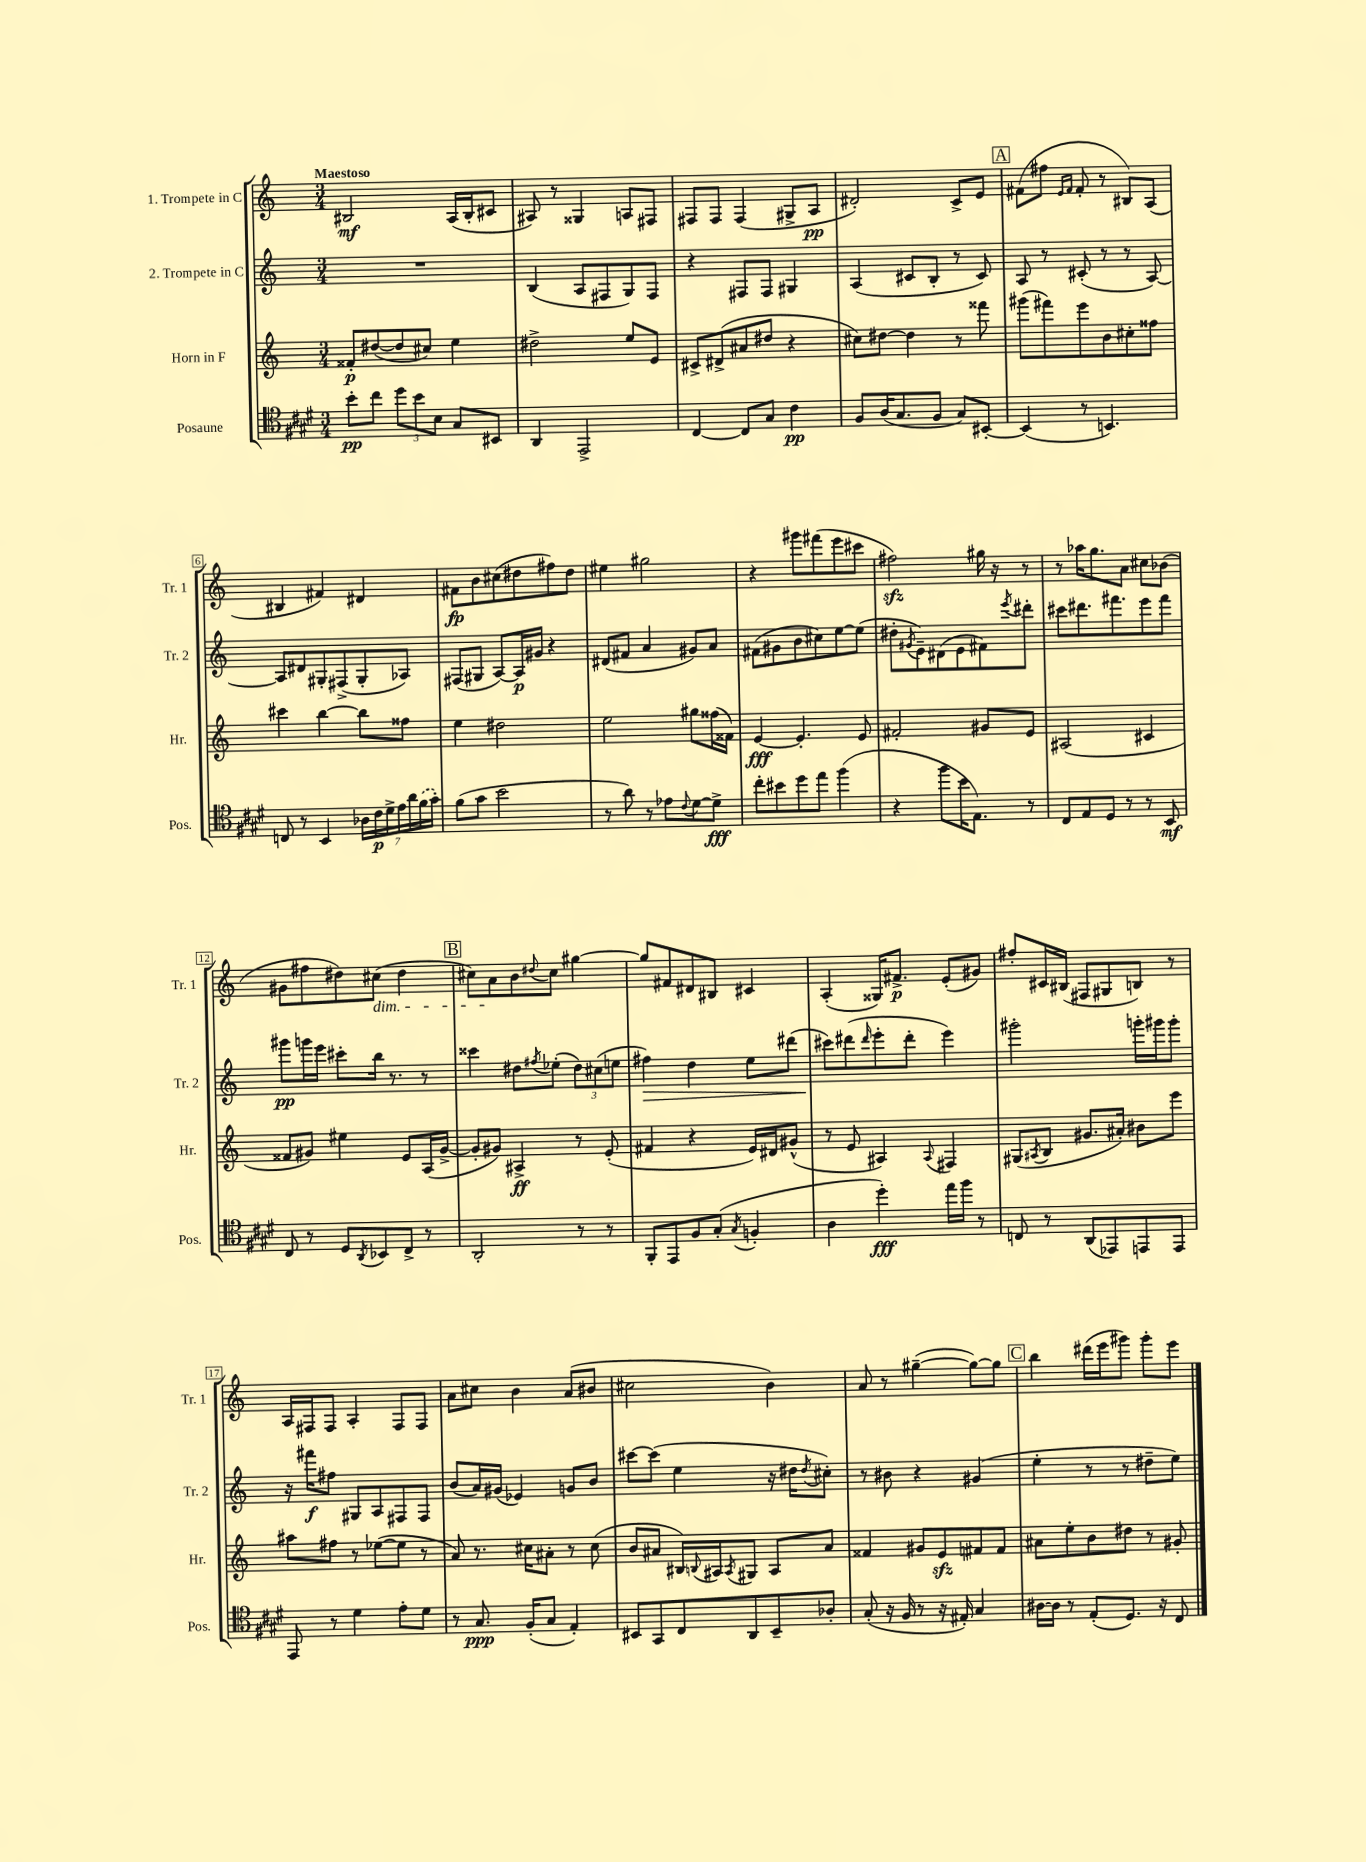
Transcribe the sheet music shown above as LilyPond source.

<<
\new StaffGroup <<
\new Staff = "s0" \with { instrumentName = "1. Trompete in C" shortInstrumentName = "Tr. 1" } {
    \clef treble \key c \major \numericTimeSignature \time 3/4 \tempo "Maestoso"
    bis2\mf a16( bis16-. cis'8 |
    ais8) r8 gisis4 a8 fis8 |
    fis8 fis8 fis4( gis8-> a8\pp |
    dis'2-.) c'8-> e'8 |
    \mark \markup { \box "A" } fis'8( fis''8 \grace { e'16 fis'16 } fis'8-. r8 bis8) a8( |
    bis4 fis'4) dis'4 |
    fis'8\fp b'8 cis''8( dis''8 fis''8) dis''8 |
    eis''4 gis''2 |
    r4 gis'''8 fis'''8( e'''8 cis'''8 |
    fis''2\sfz) gis''16 r16 r8 |
    r8 aes''16 g''8. a'8 cis''8 bes'8( |
    gis'8 fis''8 dis''8) cis''8\dim( dis''4 |
    \mark \markup { \box "B" } cis''8) a'8\! b'8 \appoggiatura { dis''8 } cis''8 gis''4~ |
    gis''8 fis'8 dis'8 bis8 cis'4 |
    a4-.( gisis16) fis'8.->\p e'8-.( gis'8) |
    fis''8-. cis'16 bis16( fis8 gis8 b8) r8 |
    a16 fis16 fis8 a4-. fis8 fis8 |
    a'8 cis''8 b'4 a'8( bis'8 |
    cis''2 b'4) |
    a'8 r8 gis''4~--( gis''8~) gis''8 |
    \mark \markup { \box "C" } b''4 dis'''16( e'''16 gis'''8) gis'''8-. e'''8 \bar "|." |
}
\new Staff = "s1" \with { instrumentName = "2. Trompete in C" shortInstrumentName = "Tr. 2" } {
    \clef treble \key c \major \numericTimeSignature \time 3/4
    R2. |
    b4( a8 fis8 g8) fis8 |
    r4 fis8 fis8 gis4 |
    a4( cis'8 b8-. r8 cis'8) |
    \mark \markup { \box "A" } a8 r8 cis'8-.( r8 r8 a8~) |
    a8 dis'8 gis8-. fis8->( gis8-. aes8) |
    fis8( gis8 a8~) a16\p gis'16 r4 |
    dis'8( fis'8 a'4 gis'8) a'8 |
    fis'8( gis'8 b'8 cis''8) e''8~ e''8( |
    dis''8-. \acciaccatura { gis'8 } e'8--) dis'8( e'8 fis'8) \acciaccatura { e'''8 } dis'''8-. |
    cis'''8 dis'''8. fis'''8. e'''8 fis'''8 |
    gis'''8\pp g'''16 e'''16 cis'''8-. b''16 r8. r8 |
    \mark \markup { \box "B" } cisis'''4 dis''8 \acciaccatura { fis''8 } ees''8-.( \tuplet 3/2 { dis''8) cis''8( e''8 } |
    fis''4\>) d''4 e''8 dis'''8( |
    cis'''8\!) dis'''8( \grace { dis'''16 } e'''8-. dis'''8-. e'''4) |
    gis'''2-. g'''16-. gis'''16 gis'''8-. |
    r16 fis'''16\f fis''8 gis8 a8 fis8 fis8 |
    b'8( a'16) gis'16( ees'4) g'8 b'8 |
    cis'''8~ cis'''8( e''4 r16 dis''16 \acciaccatura { dis''8 } cis''8-.) |
    r8 bis'8 r4 gis'4( |
    \mark \markup { \box "C" } e''4-. r8 r8 dis''8-- e''8) \bar "|." |
}
\new Staff = "s2" \with { instrumentName = "Horn in F" shortInstrumentName = "Hr." } {
    \clef treble \key c \major \numericTimeSignature \time 3/4
    fisis'8-.\p dis''8~( dis''8 cis''8) e''4 |
    dis''2-> e''8 e'8 |
    cis'8-> dis'8->( ais'8 dis''8 r4 |
    cis''8) dis''8~ dis''4 r8 fisis'''8 |
    \mark \markup { \box "A" } gis'''8( fis'''8) e'''8 b'8 cis''8-. fisis''8 |
    cis'''4 b''4~ b''8 fisis''8 |
    e''4 dis''2 |
    e''2 gis''8 fisis''16( fisis'16) |
    e'4~\fff e'4.-. e'8 |
    fis'2-. gis'8 e'8 |
    ais2( cis'4 |
    fisis'8 gis'8) eis''4 e'8 a16( gis'16~-> |
    \mark \markup { \box "B" } gis'8-. gis'8) ais4->\ff r8 e'8-.( |
    fis'4 r4 e'16) dis'16 gis'8-^( |
    r8 e'8 ais4) \appoggiatura { ais8 } fis4 |
    gis8( \acciaccatura { ais8 } b8 gis'8. ais'16-.) bis'8 e'''8 |
    ais''8 fis''8 r8 ees''8~( ees''8 r8 |
    a'8) r8. cis''16 ais'8-. r8 cis''8( |
    b'8 ais'8 bis16) \appoggiatura { b8 } ais16 \acciaccatura { ais8 } gis8 ais8 ais'8 |
    fisis'4 gis'8 e'8\sfz fis'8 fis'8 |
    \mark \markup { \box "C" } ais'8 e''8-. b'8 dis''8 r8 gis'8-. \bar "|." |
}
\new Staff = "s3" \with { instrumentName = "Posaune" shortInstrumentName = "Pos." } {
    \clef tenor \key e \major \numericTimeSignature \time 3/4
    b'8-.\pp cis''8 \tuplet 3/2 { dis''8 b'8 b8 } gis8 bis,8 |
    a,4 e,2-> |
    cis4~ cis8 gis8 cis'4\pp |
    fis8 a16( gis8. fis8 gis8) bis,8~-. |
    \mark \markup { \box "A" } bis,4( r8 b,4.) |
    c8 r8 b,4 \tuplet 7/4 { aes16 cis'16\p dis'16-> e'16 a'16 \once \slurDashed fis'16( gis'16-.) } |
    fis'8( gis'8 b'2 |
    r8 a'8) r8 ees'8 \appoggiatura { cis'8 } dis'8~ dis'8->\fff |
    cis''8-. bis'8 dis''8 e''8 fis''4( |
    r4 fis''8 b'16 e8.) r8 |
    cis8 e8 dis8 r8 r8 b,8\mf |
    cis8 r8 dis8 \acciaccatura { a,8 } bes,8 cis8-> r8 |
    \mark \markup { \box "B" } a,2-. r8 r8 |
    fis,8-. e,8 fis8 gis8-.( \acciaccatura { gis8 } f4-. |
    a4 dis''4-.\fff) e''16 fis''16 r8 |
    c8 r8 a,8( ees,8) e,8 e,8 |
    e,8 r8 dis'4 e'8-. dis'8 |
    r8 gis8.\ppp fis16-.( gis8 e4-.) |
    bis,8 gis,8 cis8 a,8 bis,8-- aes8-. |
    gis8-.( r16 fis16 r8 r16 eis16-.) gis4 |
    \mark \markup { \box "C" } ais16~ ais16 r8 e8-.( dis8.) r16 cis8 \bar "|." |
}
>>
>>
\layout { \context { \Score \override BarNumber.stencil = #(make-stencil-boxer 0.1 0.3 ly:text-interface::print) } }
